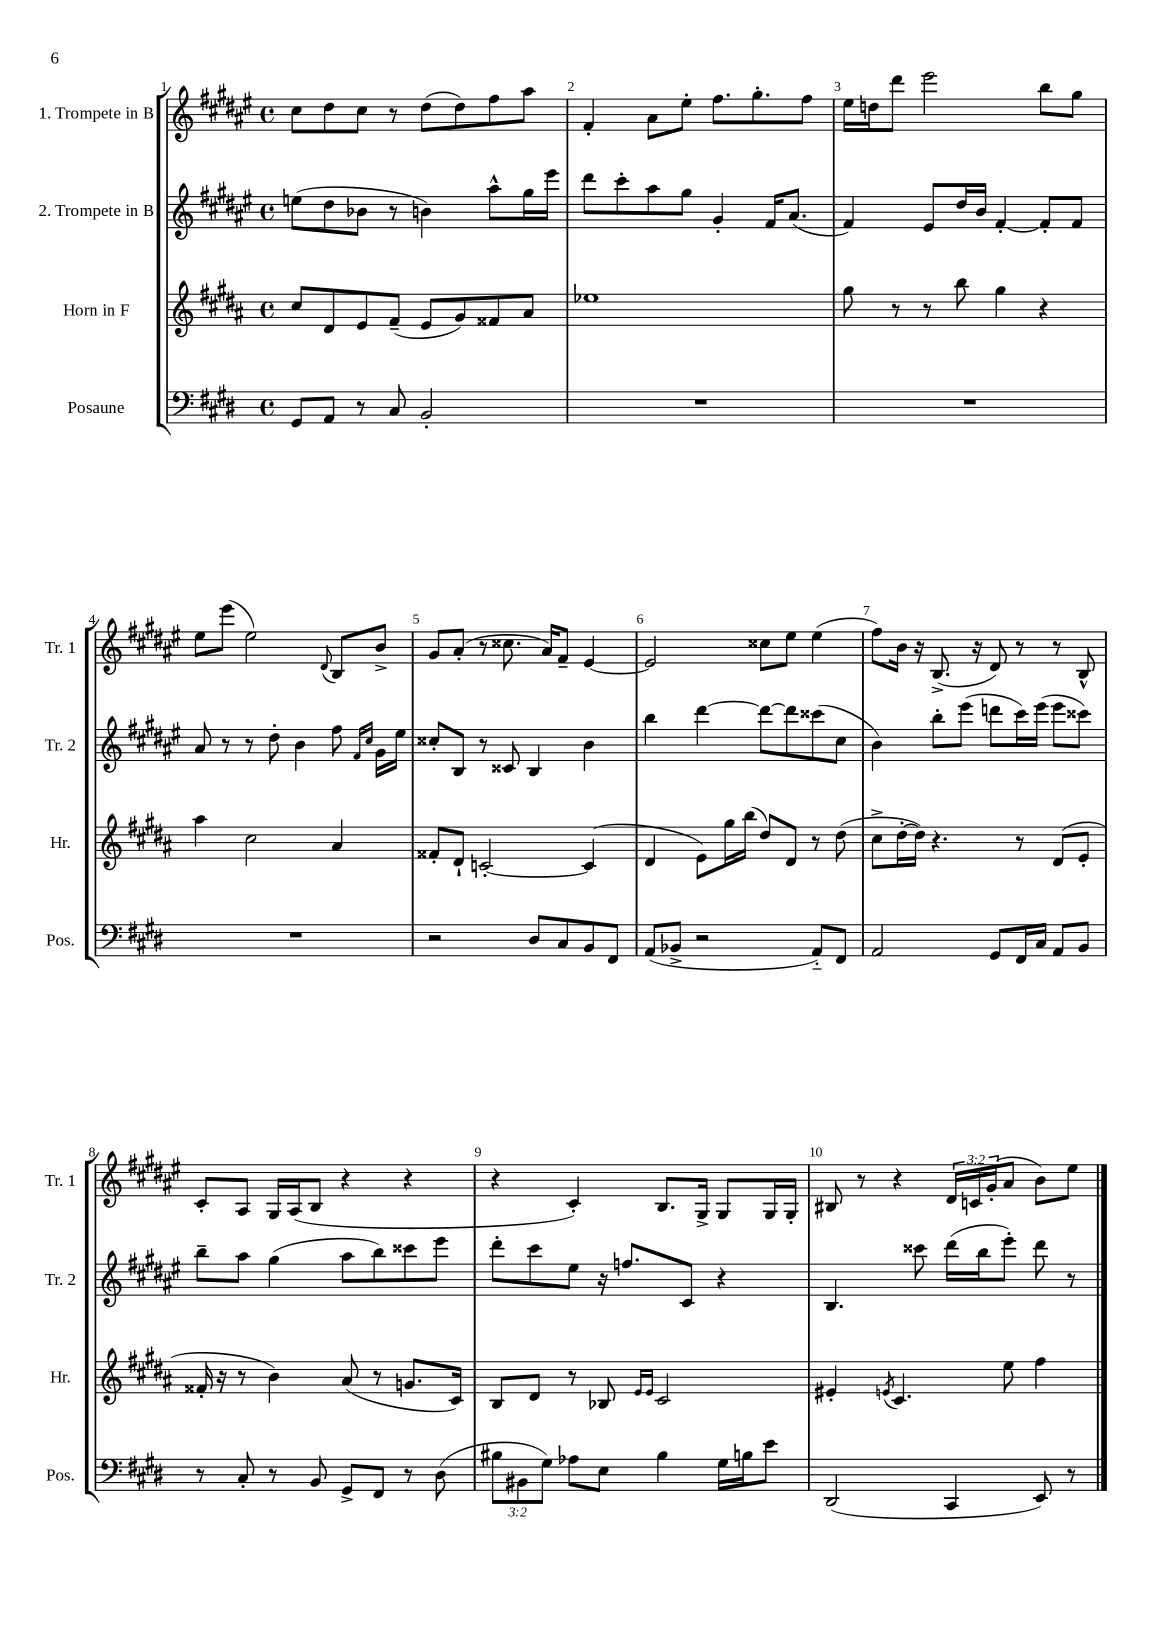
<<
\new StaffGroup <<
\new Staff = "s0" \with { instrumentName = "1. Trompete in B" shortInstrumentName = "Tr. 1" } {
    \clef treble \key fis \major \defaultTimeSignature \time 4/4 \override Staff.TupletNumber.text = #tuplet-number::calc-fraction-text
    cis''8 dis''8 cis''8 r8 dis''8( dis''8) fis''8 ais''8 |
    fis'4-. ais'8 eis''8-. fis''8. gis''8.-. fis''8 |
    eis''16 d''16 dis'''8 eis'''2 b''8 gis''8 |
    eis''8 eis'''8( eis''2) \appoggiatura { dis'8 } b8 b'8-> |
    gis'8 ais'8-.( r8 cisis''8. ais'16) fis'8-- eis'4~ |
    eis'2 cisis''8 eis''8 eis''4( |
    fis''8) b'16 r16 b8.->( r16 dis'8) r8 r8 b8-^ |
    cis'8-. ais8 gis16 ais16( b8 r4 r4 |
    r4 cis'4-.) b8. gis16-> gis8 gis16 gis16-. |
    bis8 r8 r4 \tuplet 3/2 { dis'16 c'16 gis'16-.( } ais'8 b'8) eis''8 \bar "|." |
}
\new Staff = "s1" \with { instrumentName = "2. Trompete in B" shortInstrumentName = "Tr. 2" } {
    \clef treble \key fis \major \defaultTimeSignature \time 4/4
    e''8( dis''8 bes'8 r8 b'4) ais''8-^ gis''16 eis'''16 |
    dis'''8 cis'''8-. ais''8 gis''8 gis'4-. fis'16 ais'8.( |
    fis'4) eis'8 dis''16 b'16 fis'4~-. fis'8-. fis'8 |
    ais'8 r8 r8 dis''8-. b'4 fis''8 \grace { fis'16 cis''16 } gis'16 eis''16 |
    cisis''8-. b8 r8 cisis'8 b4 b'4 |
    b''4 dis'''4~ dis'''8~ dis'''8 cisis'''8( cis''8 |
    b'4) b''8-. eis'''8( d'''8 cis'''16) eis'''16( eis'''8 cisis'''8) |
    b''8-- ais''8 gis''4( ais''8 b''8) cisis'''8 eis'''8 |
    dis'''8-. cis'''8 eis''8 r16 f''8. cis'8 r4 |
    b4. cisis'''8 dis'''16( b''16 eis'''8-.) dis'''8 r8 \bar "|." |
}
\new Staff = "s2" \with { instrumentName = "Horn in F" shortInstrumentName = "Hr." } {
    \clef treble \key b \major \defaultTimeSignature \time 4/4
    cis''8 dis'8 e'8 fis'8--( e'8 gis'8) fisis'8 ais'8 |
    ees''1 |
    gis''8 r8 r8 b''8 gis''4 r4 |
    ais''4 cis''2 ais'4 |
    fisis'8-. dis'8-! c'2~-. c'4( |
    dis'4 e'8) gis''16 b''16( dis''8) dis'8 r8 dis''8( |
    cis''8-> dis''16~-. dis''16) r4. r8 dis'8( e'8-. |
    fisis'16-. r16 r8 b'4) ais'8( r8 g'8. cis'16) |
    b8 dis'8 r8 bes8 \grace { e'16 e'16 } cis'2 |
    eis'4-. \acciaccatura { e'8 } cis'4. e''8 fis''4 \bar "|." |
}
\new Staff = "s3" \with { instrumentName = "Posaune" shortInstrumentName = "Pos." } {
    \clef bass \key e \major \defaultTimeSignature \time 4/4 \override Staff.TupletNumber.text = #tuplet-number::calc-fraction-text
    gis,8 a,8 r8 cis8 b,2-. |
    R1 |
    R1 |
    R1 |
    r2 dis8 cis8 b,8 fis,8 |
    a,8( bes,8-> r2 a,8-_) fis,8 |
    a,2 gis,8 fis,16 cis16 a,8 b,8 |
    r8 cis8-. r8 b,8 gis,8-> fis,8 r8 dis8( |
    \tuplet 3/2 { bis8 bis,8 gis8) } aes8 e8 bis4 gis16 b16 e'8 |
    dis,2( cis,4 e,8) r8 \bar "|." |
}
>>
>>
\layout { \context { \Score \override BarNumber.break-visibility = ##(#f #t #t) barNumberVisibility = #all-bar-numbers-visible } }
